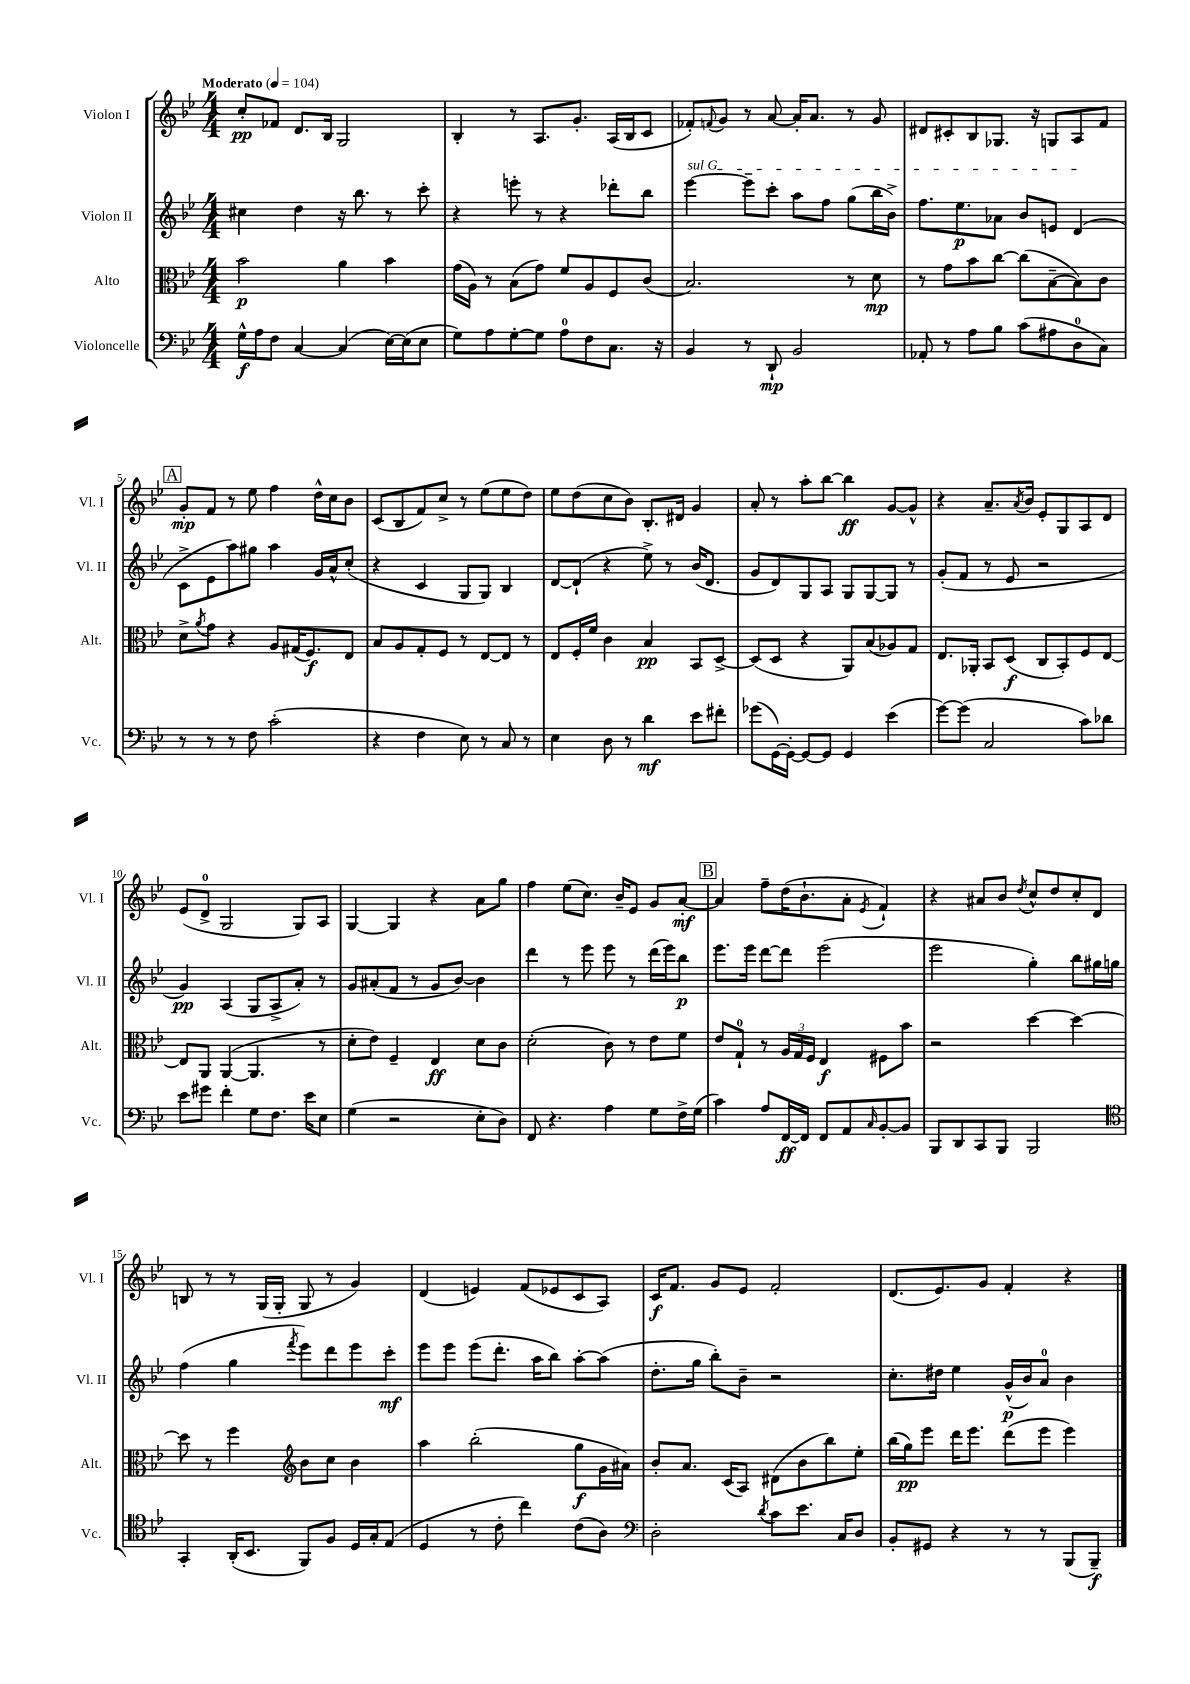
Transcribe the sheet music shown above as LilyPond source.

<<
\new StaffGroup <<
\new Staff = "s0" \with { instrumentName = "Violon I" shortInstrumentName = "Vl. I" } {
    \clef treble \key bes \major \numericTimeSignature \time 4/4 \tempo "Moderato" 4 = 104
    c''8-.\pp fes'8 d'8. bes16 g2 |
    bes4-. r8 a8. g'8.-. a16( bes16 c'8 |
    fes'8-.) \appoggiatura { f'8 } g'8 r8 a'8~ a'16-. a'8. r8 g'8 |
    dis'8 cis'8-. bes8 ges8. r16 g8 a8 f'8 |
    \mark \markup { \box "A" } g'8-.\mp f'8 r8 ees''8 f''4 d''16-^ c''16 bes'8 |
    c'8( bes8 f'8) c''8-> r8 ees''8( ees''8 d''8) |
    ees''8 d''8( c''8 bes'8) bes8.-. dis'16 g'4 |
    a'8-. r8 a''8-. bes''8~ bes''4\ff g'8~ g'8-^ |
    r4 a'8.-- \acciaccatura { a'8 } bes'16 ees'8-. g8 a8 d'8 |
    ees'8( d'8-0-> g2 g8) a8 |
    g4~ g4 r4 a'8 g''8 |
    f''4 ees''8( c''8.) bes'16-- ees'8 g'8 a'8~-.\mf |
    \mark \markup { \box "B" } a'4 f''8-- d''16( bes'8.-! a'8-. \acciaccatura { ees'8 } f'4-!) |
    r4 ais'8 bes'8 \acciaccatura { d''8 } c''8-^ d''8 c''8-. d'8 |
    b8 r8 r8 g16( g16-. g8 r8 g'4) |
    d'4( e'4) f'8( ees'8 c'8 a8) |
    c'16\f f'8. g'8 ees'8 f'2-. |
    d'8.( ees'8.) g'8 f'4-. r4 \bar "|." |
}
\new Staff = "s1" \with { instrumentName = "Violon II" shortInstrumentName = "Vl. II" } {
    \clef treble \key bes \major \numericTimeSignature \time 4/4
    cis''4 d''4 r16 bes''8. r8 c'''8-. |
    r4 e'''8-. r8 r4 des'''8-. bes''8 |
    \once \override TextSpanner.bound-details.left.text = \markup { \italic "sul G" } ees'''4~\startTextSpan ees'''8-- c'''8-. a''8 f''8 g''8( bes''16 bes'16->) |
    f''8. ees''8.\p aes'8 bes'8 e'8 d'4\stopTextSpan( |
    \mark \markup { \box "A" } c'8-> ees'8 a''8) gis''8 a''4 g'16 a'16-^ c''8-.( |
    r4 c'4 g8 g8) bes4 |
    d'8~ d'8-!( r4 ees''8->) r8 bes'16( d'8. |
    g'8 d'8) g8 a8 g8 g8~ g8 r8 |
    g'8-.( f'8 r8 ees'8 r2 |
    g'4\pp) a4( g8 a8-> a'8-.) r8 |
    g'8 ais'8-.( f'8 r8 g'8 bes'8~) bes'4 |
    d'''4 r8 ees'''8 ees'''8 r8 d'''16( ees'''16) bes''8\p |
    \mark \markup { \box "B" } ees'''8. ees'''16 d'''8~ d'''8 ees'''2( |
    ees'''2 g''4-.) bes''8 gis''16 g''16 |
    f''4( g''4 \acciaccatura { f'''8 } ees'''8) d'''8 ees'''8 c'''8-.\mf |
    ees'''8 ees'''8 ees'''8( d'''8.-. a''16 bes''8) a''8~-. a''8( |
    d''8.-. g''16 bes''8-.) bes'8-- r2 |
    c''8.-. dis''16 ees''4 g'16-^\p( bes'16) a'8-0 bes'4 \bar "|." |
}
\new Staff = "s2" \with { instrumentName = "Alto" shortInstrumentName = "Alt." } {
    \clef alto \key bes \major \numericTimeSignature \time 4/4
    bes'2\p a'4 bes'4 |
    g'16( a16) r8 bes8( g'8) f'8 a8 f8 c'8( |
    bes2.) r8 d'8\mp |
    r8 g'8 bes'8 c''8~ c''8( bes8~-- bes8) c'8 |
    \mark \markup { \box "A" } d'8-> \acciaccatura { a'8 } g'8 r4 a8 gis16( f8.\f) ees8 |
    bes8 a8 g8-. f8 r8 ees8~ ees8 r8 |
    ees8 f16-. f'16 c'4 bes4\pp bes,8 d8~-> |
    d8( d8 r4 a,8) bes8( aes8) g8 |
    ees8. aes,16-. bes,8 d8\f( c8 bes,8-.) f8 ees8~ |
    ees8 a,8 a,4~( a,4. r8 |
    d'8-. ees'8) f4-- ees4\ff d'8 c'8 |
    d'2-.( c'8) r8 ees'8 f'8 |
    \mark \markup { \box "B" } ees'8 g8-0-! r8 \tuplet 3/2 { a16 g16 f16 } ees4\f fis8 bes'8 |
    r2 d''4~ d''4~ |
    d''8 r8 f''4 \clef treble bes'8 c''8 bes'4 |
    a''4 bes''2-.( g''8\f g'16 ais'16) |
    bes'8-. a'8. c'16( a8) dis'8( bes'8 bes''8) ees''8-. |
    bes''16( g''16\pp) ees'''8 d'''16 ees'''8. d'''8( ees'''8 ees'''4) \bar "|." |
}
\new Staff = "s3" \with { instrumentName = "Violoncelle" shortInstrumentName = "Vc." } {
    \clef bass \key bes \major \numericTimeSignature \time 4/4
    g16-^\f a16 f8 c4~ c4( ees16~) ees16( ees8 |
    g8) a8 g8~-. g8 a8-0 f8 c8. r16 |
    bes,4 r8 d,8-!\mp bes,2 |
    aes,8-. r8 a8 bes8 c'8( ais8 d8-0 c8) |
    \mark \markup { \box "A" } r8 r8 r8 f8 c'2-.( |
    r4 f4 ees8) r8 c8 r8 |
    ees4 d8 r8 d'4\mf ees'8 fis'8-. |
    ges'8( g,16~) g,16~-. g,8~ g,8 g,4 ees'4( |
    g'8~) g'8( c2 c'8) des'8 |
    ees'8 gis'8 f'4-. g8 f8. ees'16 ees8 |
    g4( r2 ees8-. d8) |
    f,8 r4. a4 g8 f16-> g16( |
    \mark \markup { \box "B" } c'4) a8 f,16~\ff f,16 f,8 a,8 \grace { c16 } bes,8~-. bes,8 |
    bes,,8 d,8 c,8 bes,,8 bes,,2 |
    \clef tenor g,4-. a,16-.( bes,8. f,8) f8 d16 g16-. ees8( |
    d4 r8 c'8-. c''4) c'8( a8) |
    \clef bass d2-. \acciaccatura { d'8 } c'8 ees'8. c16 d8 |
    bes,8-. gis,8 r4 r8 r8 bes,,8( bes,,8--\f) \bar "|." |
}
>>
>>
